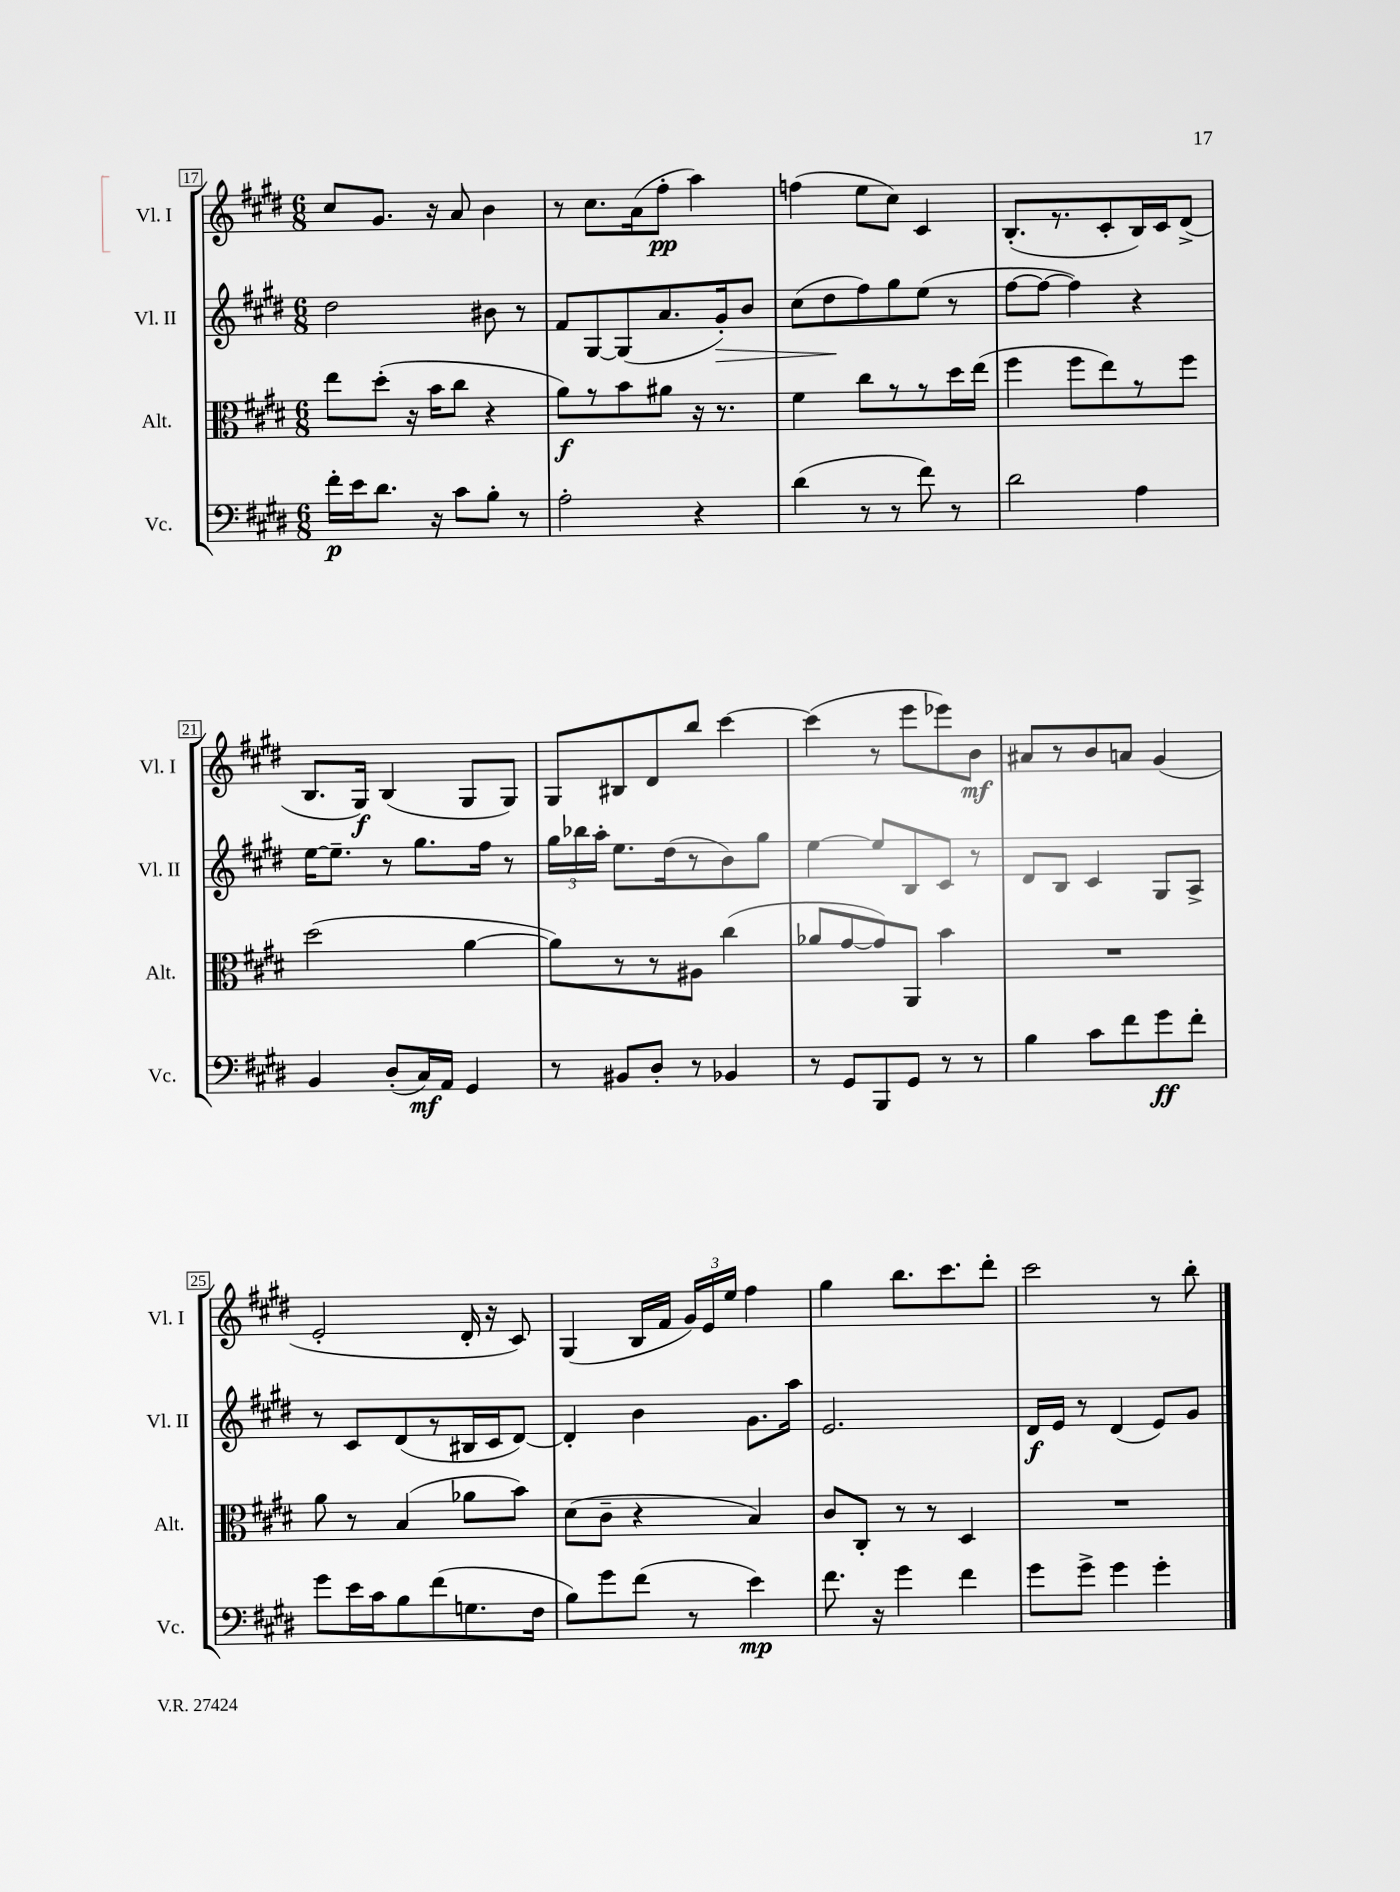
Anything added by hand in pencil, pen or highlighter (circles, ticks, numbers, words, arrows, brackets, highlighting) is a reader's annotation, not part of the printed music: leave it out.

**kern	**dynam	**kern	**dynam	**kern	**dynam	**kern	**dynam
*part4	*part4	*part3	*part3	*part2	*part2	*part1	*part1
*staff4	*staff4	*staff3	*staff3	*staff2	*staff2	*staff1	*staff1
*I"Vc.	*	*I"Alt.	*	*I"Vl. II	*	*I"Vl. I	*
*I'Vc.	*	*I'Alt.	*	*I'Vl. II	*	*I'Vl. I	*
*clefF4	*	*clefC3	*	*clefG2	*	*clefG2	*
*k[f#c#g#d#]	*	*k[f#c#g#d#]	*	*k[f#c#g#d#]	*	*k[f#c#g#d#]	*
*M6/8	*	*M6/8	*	*M6/8	*	*M6/8	*
=17	=17	=17	=17	=17	=17	=17	=17
16f#'\LL	p	8ee\L	.	2dd#\	.	8cc#/L	.
16e\J	.	.	.	.	.	.	.
8.d#\J	.	(8dd#'\J	.	.	.	8.g#/J	.
.	.	16r	.	.	.	.	.
16r	.	16b\KL	.	.	.	16r	.
8c#\L	.	8cc#\J	.	.	.	8a/	.
8B'\J	.	4r	.	8b#X\	.	4b\	.
8r	.	.	.	8r	.	.	.
=18	=18	=18	=18	=18	=18	=18	=18
2A'\	.	8a\L)	f	8f#/L	.	8r	.
.	.	8r	.	[8G#/	.	8.cc#\L	.
.	.	8b\	.	(8G#/]	.	.	.
.	.	.	.	.	.	(16a\k	.
.	.	8a#X\J	.	8.a/	.	8ff#'\J	pp
4r	.	16r	.	.	.	4aa\)	.
!	!	!	!	!	!LO:HP:b	!	!
.	.	8.r	.	16g#'/k)	>	.	.
.	.	.	.	8b/J	.	.	.
=19	=19	=19	=19	=19	=19	=19	=19
(4d#\	.	4f#\	.	(8cc#\L	.	(4ffn\	.
.	.	.	.	8dd#\	.	.	.
8r	.	8cc#\L	.	8ff#\)	]	8ee\L	.
8r	.	8r	.	8gg#\	.	8cc#\J)	.
8f#\)	.	8r	.	(8ee\J	.	4c#/	.
8r	.	16dd#\L	.	8r	.	.	.
.	.	(16ee\JJ	.	.	.	.	.
=20	=20	=20	=20	=20	=20	=20	=20
2d#\	.	4ff#\	.	[8ff#\L	.	(8.B'/L	.
.	.	.	.	8ff#\J_	.	.	.
.	.	.	.	.	.	8.r	.
.	.	8ff#\L	.	4ff#\])	.	.	.
.	.	8ee\)	.	.	.	8c#'/	.
4A\	.	8r	.	4r	.	16B/L)	.
.	.	.	.	.	.	16c#/J	.
.	.	8ff#\J	.	.	.	(8d#^/J	.
!!LO:LB:g=z
=21	=21	=21	=21	=21	=21	=21	=21
4BB/	.	(2dd#\	.	[16ee\KL	.	8.B/L	.
.	.	.	.	8.ee~\J]	.	.	.
.	.	.	.	.	.	16G#/Jk)	f
(8D#'/L	.	.	.	8r	.	(4B/	.
16C#/L)	mf	.	.	8.gg#\L	.	.	.
16AA/JJ	.	.	.	.	.	.	.
4GG#/	.	[4a\	.	.	.	8G#/L	.
.	.	.	.	16ff#\Jk	.	.	.
.	.	.	.	8r	.	8G#/J)	.
=22	=22	=22	=22	=22	=22	=22	=22
8r	.	8a\L])	.	24gg#\LL	.	8G#/L	.
.	.	.	.	24bb-X\	.	.	.
.	.	.	.	24aa'\JJ	.	.	.
8BB#X/L	.	8r	.	8.ee\L	.	8B#X/	.
8D#'/J	.	8r	.	.	.	8d#/	.
.	.	.	.	(16dd#\k	.	.	.
8r	.	8A#X\J	.	8r	.	8bb/J	.
4BB-X/	.	(4cc#\	.	8b\)	.	[4ccc#\	.
.	.	.	.	8gg#\J	.	.	.
=23	=23	=23	=23	=23	=23	=23	=23
8r	.	8a-X/L	.	[4ee\	.	(4ccc#\]	.
8GG#/L	.	[8g#/	.	.	.	.	.
8BBB/	.	8g#/])	.	8ee/L]	.	8r	.
8GG#/J	.	8AA/J	.	8B/	.	8eee\L	.
8r	.	4b\	.	8c#/J	.	8eee-X\)	.
8r	.	.	.	8r	.	8b\J	mf
=24	=24	=24	=24	=24	=24	=24	=24
4B\	.	2.r	.	8d#/L	.	8a#X/L	.
.	.	.	.	8B/J	.	8r	.
8c#\L	.	.	.	4c#/	.	8b/	.
8f#\	.	.	.	.	.	8an/J	.
8g#\	ff	.	.	8G#/L	.	(4g#/	.
8f#'\J	.	.	.	8A^/J	.	.	.
!!LO:LB:g=z
=25	=25	=25	=25	=25	=25	=25	=25
8g#\L	.	8a\	.	8r	.	2e'/	.
16e\L	.	8r	.	8c#/L	.	.	.
16c#\J	.	.	.	.	.	.	.
8B\	.	(4B/	.	(8d#/	.	.	.
(8f#\	.	.	.	8r	.	.	.
8.Gn\	.	8a-X\L	.	16B#X/L	.	16d#'/	.
.	.	.	.	16c#/J	.	16r	.
.	.	8b\J)	.	[8d#/J)	.	8c#/)	.
16F#\Jk	.	.	.	.	.	.	.
=26	=26	=26	=26	=26	=26	=26	=26
8B\L)	.	(8d#\L	.	4d#'/]	.	(4G#/	.
8g#\	.	8c#~\J	.	.	.	.	.
(8f#\J	.	4r	.	4b\	.	16B/LL	.
.	.	.	.	.	.	16f#/JJ	.
8r	.	.	.	.	.	24g#/LL)	.
.	.	.	.	.	.	24e/	.
.	.	.	.	.	.	24ee/JJ	.
4e\)	mp	4B/)	.	8.g#\L	.	4ff#\	.
.	.	.	.	16aa\Jk	.	.	.
=27	=27	=27	=27	=27	=27	=27	=27
8.f#\	.	8c#/L	.	2.e/	.	4gg#\	.
.	.	8C#'/J	.	.	.	.	.
16r	.	.	.	.	.	.	.
4g#\	.	8r	.	.	.	8.bb\L	.
.	.	8r	.	.	.	.	.
.	.	.	.	.	.	8.ccc#\	.
4f#\	.	4D#/	.	.	.	.	.
.	.	.	.	.	.	8ddd#'\J	.
=28	=28	=28	=28	=28	=28	=28	=28
8g#\L	.	2.r	.	16d#/LL	f	2ccc#\	.
.	.	.	.	16e/JJ	.	.	.
8g#^\J	.	.	.	8r	.	.	.
4g#\	.	.	.	(4d#/	.	.	.
4g#'\	.	.	.	8e/L)	.	8r	.
.	.	.	.	8g#/J	.	8bb'\	.
==	==	==	==	==	==	==	==
*-	*-	*-	*-	*-	*-	*-	*-
